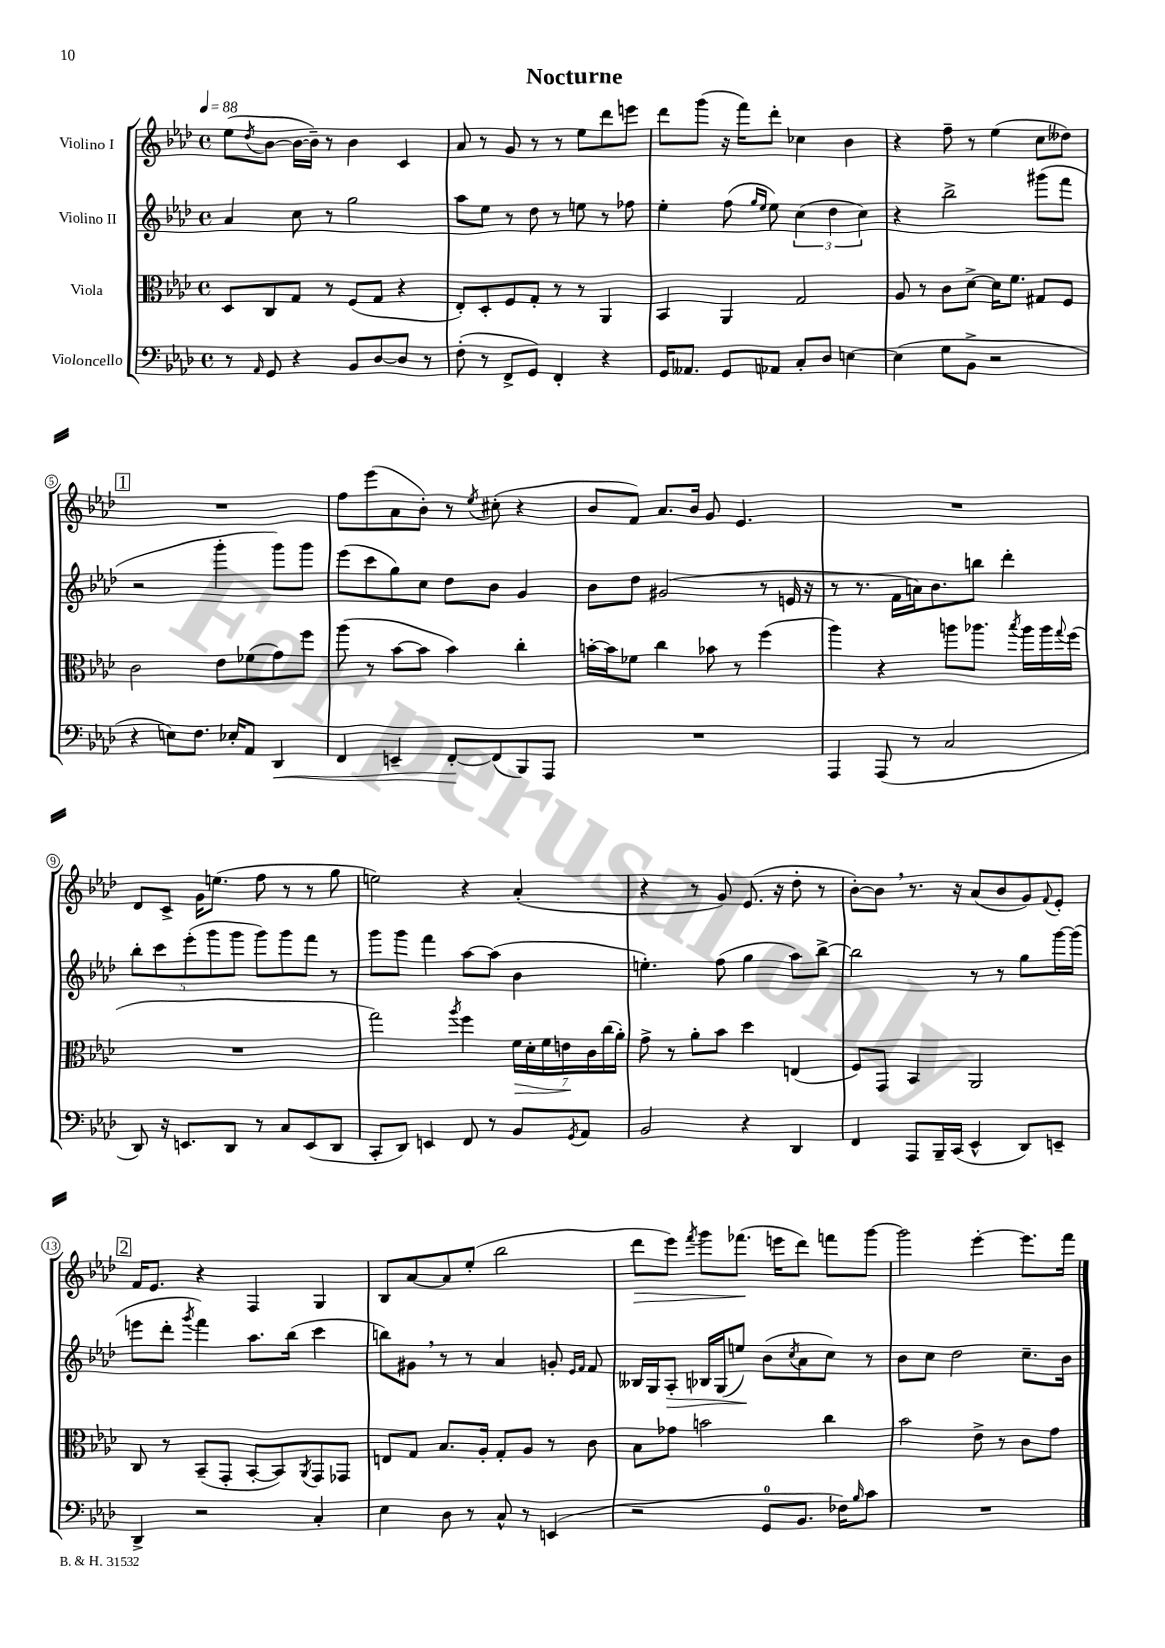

**kern	**dynam	**kern	**dynam	**kern	**dynam	**kern	**dynam
*part4	*part4	*part3	*part3	*part2	*part2	*part1	*part1
*staff4	*staff4	*staff3	*staff3	*staff2	*staff2	*staff1	*staff1
*I"Violoncello	*	*I"Viola	*	*I"Violino II	*	*I"Violino I	*
*clefF4	*	*clefC3	*	*clefG2	*	*clefG2	*
*k[b-e-a-d-]	*	*k[b-e-a-d-]	*	*k[b-e-a-d-]	*	*k[b-e-a-d-]	*
*M4/4	*	*M4/4	*	*M4/4	*	*M4/4	*
*met(c)	*	*met(c)	*	*met(c)	*	*met(c)	*
*MM88	*	*MM88	*	*MM88	*	*MM88	*
=1	=1	=1	=1	=1	=1	=1	=1
8r	.	8D-/L	.	4a-/	.	(8ee-\L	.
16qqAA-/	.	.	.	.	.	8qdd-/	.
8GG/	.	8C/	.	.	.	[8b-\J	.
4r	.	8G/J	.	8cc\	.	16b-\LL_	.
.	.	.	.	.	.	16b-~\JJ])	.
.	.	8r	.	8r	.	8r	.
8BB-/L	.	(8F/L	.	2gg\	.	4b-\	.
[8D-/	.	8G/J	.	.	.	.	.
8D-/J]	.	4r	.	.	.	4c/	.
8r	.	.	.	.	.	.	.
=2	=2	=2	=2	=2	=2	=2	=2
(8F'\	.	8E-'/L)	.	8aa-\L	.	8a-/	.
8r	.	8D-'/	.	8ee-\J	.	8r	.
8FF^/L	.	8F/	.	8r	.	8g/	.
8GG/J)	.	8G'/J	.	8dd-\	.	8r	.
4FF'/	.	8r	.	8r	.	8r	.
.	.	8r	.	8een\	.	8ee-\L	.
4r	.	4AA-/	.	8r	.	8ddd-\	.
.	.	.	.	8ff-X\	.	8eeen\J	.
=3	=3	=3	=3	=3	=3	=3	=3
16GG/KL	.	4BB-/	.	4ee-'\	.	8ddd-\L	.
8.AA--X/J	.	.	.	.	.	.	.
.	.	.	.	.	.	(8ggg\J	.
8GG/L	.	4AA-/	.	(8ff\	.	16r	.
.	.	.	.	.	.	16fff\KL)	.
.	.	.	.	16qqgg/LL	.	.	.
.	.	.	.	16qqee-/JJ	.	.	.
8AA-X/J	.	.	.	8ee-\)	.	8ddd-'\J	.
8C'/L	.	2G/	.	(6cc\	.	4cc-X\	.
8D-/J	.	.	.	.	.	.	.
.	.	.	.	6dd-\	.	.	.
[4En\	.	.	.	.	.	4b-\	.
.	.	.	.	6cc\)	.	.	.
=4	=4	=4	=4	=4	=4	=4	=4
(4E\]	.	8A-/	.	4r	.	4r	.
.	.	8r	.	.	.	.	.
8G\L	.	8c\L	.	2bb-^\	.	8ff~\	.
8BB-^\J	.	[8d-^\J	.	.	.	8r	.
2r	.	16d-\KL]	.	.	.	(4ee-\	.
.	.	8.f\J	.	.	.	.	.
.	.	8G#X/L	.	(8ggg#X\L	.	8cc\L	.
.	.	8F/J	.	8fff\J	.	8dd--X\J)	.
!!LO:LB:g=z
!!LO:REH:place=s1:t=1
=5	=5	=5	=5	=5	=5	=5	=5
4r	.	2c\	.	2r	.	1r	.
8En\L)	.	.	.	.	.	.	.
8.F\J	.	.	.	.	.	.	.
.	.	8e-\L	.	4ggg'\	.	.	.
16E-X'/KL	.	.	.	.	.	.	.
8AA-/J	.	(8f-X\	.	.	.	.	.
!	!LO:HP:b	!	!	!	!	!	!
4DD-/	<	8g\)	.	8ggg\L)	.	.	.
.	.	8ff\J	.	8ggg\J	.	.	.
=6	=6	=6	=6	=6	=6	=6	=6
4FF/	.	(8aa-\	.	(8eee-\L	.	8ff\L	.
.	.	8r	.	8ccc\	.	(8eee-\	.
4EEn~/	.	[8b-\L	.	8gg\)	.	8a-\	.
.	.	8b-\J]	.	8cc\J	.	8b-'\J)	.
[8FF'/L	.	4b-\)	.	8dd-\L	.	8r	.
.	.	.	.	.	.	8qee-/	.
(8FF/]	[	.	.	8b-\J	.	(8cc#X'\	.
8BBB-/)	.	4cc'\	.	4g/	.	4r	.
8AAA-/J	.	.	.	.	.	.	.
=7	=7	=7	=7	=7	=7	=7	=7
1r	.	[16bn'\LL	.	8b-\L	.	8b-/L	.
.	.	16b\J]	.	.	.	.	.
.	.	8f-X\J	.	8dd-\J	.	8f/J)	.
.	.	4cc\	.	(2g#X/	.	8.a-/L	.
.	.	.	.	.	.	16b-/Jk	.
.	.	8b-X\	.	.	.	8g/	.
.	.	8r	.	.	.	4.e-/	.
.	.	(4ff\	.	8r	.	.	.
.	.	.	.	16en/	.	.	.
.	.	.	.	16r	.	.	.
=8	=8	=8	=8	=8	=8	=8	=8
4AAA-/	.	4aa-\)	.	8r	.	1r	.
.	.	.	.	8.r	.	.	.
(8AAA-/	.	4r	.	.	.	.	.
.	.	.	.	16f\LL	.	.	.
8r	.	.	.	16an\J)	.	.	.
.	.	.	.	8.b-\	.	.	.
2C/	.	8aan\L	.	.	.	.	.
.	.	8.aa-X\J	.	8bbn\J	.	.	.
.	.	.	.	4ddd-'\	.	.	.
.	.	8qbb-/	.	.	.	.	.
.	.	16aa-\LL	.	.	.	.	.
.	.	16aa-\	.	.	.	.	.
.	.	8qqgg/	.	.	.	.	.
.	.	(16ff\JJ	.	.	.	.	.
!!LO:LB:g=z
=9	=9	=9	=9	=9	=9	=9	=9
8DD-/)	.	1r	.	10bb-'\L	.	8d-/L	.
.	.	.	.	10ccc\	.	.	.
16r	.	.	.	.	.	8c^/J	.
8.EEn/L	.	.	.	.	.	.	.
.	.	.	.	(10eee-'\	.	.	.
.	.	.	.	.	.	16g\KL	.
.	.	.	.	10ggg\	.	.	.
.	.	.	.	.	.	(8.een\J	.
8DD-/J	.	.	.	.	.	.	.
.	.	.	.	10ggg\J	.	.	.
8r	.	.	.	8ggg\L)	.	8ff\	.
8C/L	.	.	.	8ggg\	.	8r	.
(8EE/	.	.	.	8fff\J	.	8r	.
8DD-/J	.	.	.	8r	.	8gg\	.
=10	=10	=10	=10	=10	=10	=10	=10
8CC'/L	.	2gg\)	.	8ggg\L	.	2een\)	.
8DD-/J)	.	.	.	8ggg\J	.	.	.
4EEn/	.	.	.	4fff\	.	.	.
.	.	8qaa-/	.	.	.	.	.
8FF/	.	4ff\	.	[8aa-\L	.	4r	.
8r	.	.	.	(8aa-\J]	.	.	.
!	!	!	!LO:HP:b	!	!	!	!
8BB-/L	.	28f\LL	>	4b-\	.	(4a-'/	.
.	.	28d-'\	.	.	.	.	.
.	.	28f\	.	.	.	.	.
.	.	28en\	.	.	.	.	.
8qGG/	.	.	.	.	.	.	.
8AA-/J	.	.	.	.	.	.	.
.	.	28c\	]	.	.	.	.
.	.	(28cc\	.	.	.	.	.
.	.	28a-'\JJ)	.	.	.	.	.
=11	=11	=11	=11	=11	=11	=11	=11
2BB-/	.	8g^\	.	4.een'\)	.	4r	.
.	.	8r	.	.	.	.	.
.	.	8a-'\L	.	.	.	8r	.
.	.	8b-\J	.	(8ff\	.	8g/)	.
4r	.	4dd-\	.	4gg\	.	(8.e-/	.
.	.	.	.	.	.	16r	.
4DD-/	.	(4En/	.	8aa-\L)	.	8dd-'\	.
.	.	.	.	[8bb-^\J	.	8r	.
=12	=12	=12	=12	=12	=12	=12	=12
4FF/	.	8F/L)	.	2bb-\]	.	[8b-'\L)	.
.	.	8GG/J	.	.	.	8b-,\J]	.
8AAA-/L	.	4BB-/	.	.	.	8.r	.
16BBB-~/L	.	.	.	.	.	.	.
(16CC/JJ	.	.	.	.	.	16r	.
4EE-^^/	.	2AA-/	.	8r	.	(8a-/L	.
.	.	.	.	8r	.	8b-/	.
8DD-/L)	.	.	.	8gg\L	.	8g/)	.
.	.	.	.	.	.	8qqf/	.
8EEn~/J	.	.	.	[16ggg\L	.	8e-'/J	.
.	.	.	.	(16ggg\JJ]	.	.	.
!!LO:LB:g=z
!!LO:REH:place=s1:t=2
=13	=13	=13	=13	=13	=13	=13	=13
4DD-^/	.	8C/	.	8eeen\L	.	16f/KL	.
.	.	.	.	.	.	8.e-/J	.
.	.	8r	.	8ddd-'\J	.	.	.
.	.	.	.	8qggg/	.	.	.
2r	.	(8BB-~/L	.	4fff\)	.	4r	.
.	.	8GG'/J	.	.	.	.	.
.	.	[8BB-'/L	.	8.aa-\L	.	4F/	.
.	.	8BB-/])	.	.	.	.	.
.	.	.	.	(16bb-\Jk	.	.	.
.	.	8qAA-/	.	.	.	.	.
4C'/	.	8GG/	.	4ccc\	.	4G/	.
.	.	8GG-X/J	.	.	.	.	.
=14	=14	=14	=14	=14	=14	=14	=14
4E-\	.	8En/L	.	8bbn\L)	.	8B-/L	.
.	.	8G/J	.	8g#X,\J	.	[8a-/	.
8D-\	.	8.B-/L	.	8r	.	8a-/]	.
8r	.	.	.	8r	.	(8ee-'/J	.
.	.	16A-'/Jk	.	.	.	.	.
8C^^/	.	8G'/L	.	4a-/	.	2bb-\	.
8r	.	8A-/J	.	.	.	.	.
(4EEn/	.	8r	.	8gn'/	.	.	.
.	.	.	.	16qqe-/LL	.	.	.
.	.	.	.	16qqf/JJ	.	.	.
.	.	8c\	.	8f/	.	.	.
=15	=15	=15	=15	=15	=15	=15	=15
!	!	!	!	!	!	!	!LO:HP:b
2r	.	8B-\L	.	16B--X/LL	.	8ddd-\L	>
.	.	.	.	16G/J	.	.	.
!	!	!	!	!	!LO:HP:b	!	!
.	.	8g-X\J	.	8A-'/J	>	8eee-\J)	.
.	.	.	.	.	.	8qfff/	.
.	.	2bn\	.	16B-X/LL	.	8ggg\L	.
.	.	.	.	(16G/J	.	.	.
.	.	.	.	8een/J)	.	(8.fff-X\J	.
8GG/L	.	.	.	(8b-\L	]	.	.
.	.	.	.	.	.	16eeen\KL	]
.	.	.	.	8qcc/	.	.	.
8.BB-/J	.	.	.	8a-\	.	8ddd-\J)	.
.	.	4cc\	.	8cc\J)	.	8fffn\L	.
16F-X\KL)	.	.	.	.	.	.	.
16qqB-/	.	.	.	.	.	.	.
8c\J	.	.	.	8r	.	[8ggg\J	.
=16	=16	=16	=16	=16	=16	=16	=16
1r	.	2b-\	.	8b-\L	.	2ggg\]	.
.	.	.	.	8cc\J	.	.	.
.	.	.	.	2dd-\	.	.	.
.	.	8e-^\	.	.	.	[4eee-'\	.
.	.	8r	.	.	.	.	.
.	.	8c\L	.	8.cc~\L	.	8.eee-\L]	.
.	.	8g\J	.	.	.	.	.
.	.	.	.	16b-\Jk	.	16fff\Jk	.
==	==	==	==	==	==	==	==
*-	*-	*-	*-	*-	*-	*-	*-
